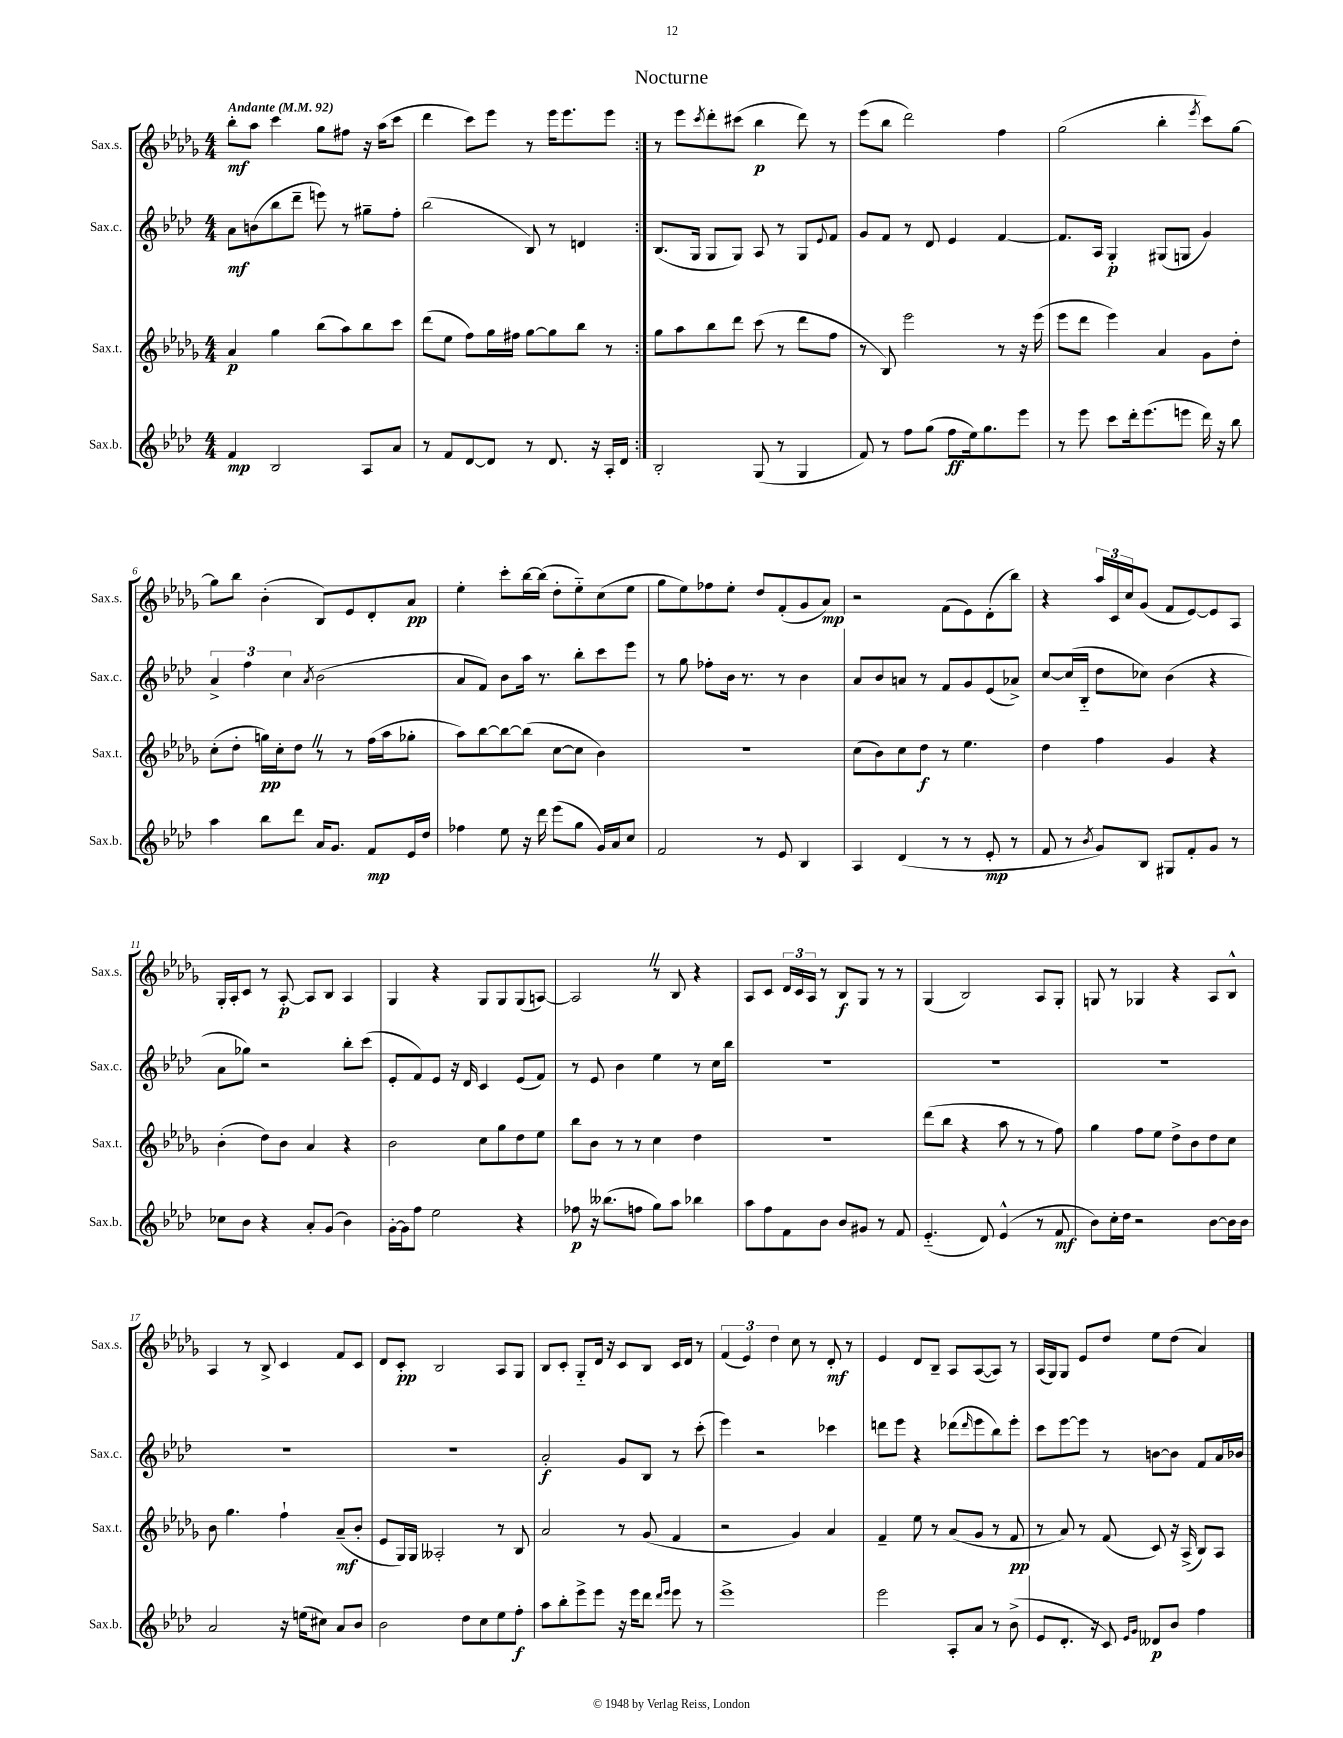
\header { title = "Nocturne" }
<<
\new StaffGroup <<
\new Staff = "s0" \with { instrumentName = "Sax.s." shortInstrumentName = "Sax.s." } {
    \clef treble \key des \major \numericTimeSignature \time 4/4 \tempo "Andante" 4 = 92
    \repeat volta 2 { bes''8-.\mf aes''8 c'''4 ges''8 fis''8 r16 aes''16( c'''8 |
    des'''4 c'''8) ees'''8 r8 ees'''16 ees'''8. ees'''8 | }
    r8 ees'''8 \acciaccatura { c'''8 } des'''8-. cis'''8( bes''4\p des'''8) r8 |
    ees'''8( bes''8 des'''2) f''4 |
    ges''2( bes''4-. \acciaccatura { ees'''8 } c'''8) ges''8~ |
    ges''8 bes''8 bes'4-.( bes8) ees'8 des'8-. aes'8\pp |
    ees''4-. c'''8-. bes''16~ bes''16( des''8-. ees''8-_) c''8( ees''8 |
    ges''8 ees''8) fes''8 ees''8-. des''8 f'8-.( ges'8 aes'8\mp) |
    r2 f'8( ees'8) des'8-.( bes''8) |
    r4 \tuplet 3/2 { aes''16 c'16 c''16 } ges'8( f'8 ees'8~) ees'8 aes8 |
    ges16-. aes16-. c'8 r8 aes8~-.\p aes8 bes8 aes4 |
    ges4 r4 ges8 ges8 ges8( a8~) |
    a2 \once \override BreathingSign.text = \markup { \musicglyph "scripts.caesura.straight" } \breathe r8 bes8 r4 |
    aes8 c'8 \tuplet 3/2 { des'16 c'16 aes16 } r8 bes8\f ges8 r8 r8 |
    ges4( bes2) aes8 ges8-. |
    g8 r8 ges4 r4 aes8 bes8-^ |
    aes4 r8 bes8-> c'4 f'8 c'8 |
    des'8 c'8-.\pp bes2 aes8 ges8 |
    bes8 c'8-. ges8-_ des'16 r16 c'8 bes8 c'16 des'16 r8 |
    \tuplet 3/2 { f'4( ees'4) des''4 } c''8 r8 des'8-.\mf r8 |
    ees'4 des'8 bes8-- aes8 aes8~( aes8) r8 |
    aes16( ges16) ges8 ees'8 des''8 ees''8 des''8( aes'4) \bar "|." |
}
\new Staff = "s1" \with { instrumentName = "Sax.c." shortInstrumentName = "Sax.c." } {
    \clef treble \key aes \major \numericTimeSignature \time 4/4
    \repeat volta 2 { aes'8\mf b'8( bes''8 des'''8-- e'''8) r8 gis''8-- f''8-. |
    bes''2( bes8) r8 d'4 | }
    bes8.( g16 g8 g8) aes8 r8 g8 \appoggiatura { ees'8 } f'8 |
    g'8 f'8 r8 des'8 ees'4 f'4~ |
    f'8. aes16 g4-.\p gis8( g8 g'4) |
    \tuplet 3/2 { aes'4-> f''4 c''4 } \acciaccatura { aes'8 } bes'2( |
    aes'8 f'8) bes'8 aes''16 r8. bes''8-. c'''8 ees'''8 |
    r8 g''8 fes''8-. bes'16 r8. r8 bes'4 |
    aes'8 bes'8 a'8 r8 f'8 g'8 ees'8( aes'8->) |
    c''8~ c''16( bes16-_ des''8 ces''8) bes'4( r4 |
    aes'8 ges''8) r2 bes''8-. c'''8( |
    ees'8-. f'8) ees'8 r16 des'16 c'4 ees'8( f'8) |
    r8 ees'8 bes'4 ees''4 r8 c''16 bes''16 |
    R1 |
    R1 |
    R1 |
    R1 |
    R1 |
    aes'2-.\f g'8 bes8 r8 c'''8-.( |
    ees'''4) r2 ces'''4 |
    d'''8 ees'''8 r4 des'''8( \grace { des'''16 } ees'''8 bes''8) ees'''8-. |
    c'''8 ees'''8~ ees'''8 r8 b'8~ b'8 f'8 aes'16 bes'16 \bar "|." |
}
\new Staff = "s2" \with { instrumentName = "Sax.t." shortInstrumentName = "Sax.t." } {
    \clef treble \key des \major \numericTimeSignature \time 4/4
    \repeat volta 2 { aes'4\p ges''4 bes''8( aes''8) bes''8 c'''8 |
    des'''8( ees''8 f''8) ges''16 fis''16 ges''8~ ges''8 bes''8 r8 | }
    ges''8 aes''8 bes''8 des'''8 c'''8( r8 des'''8 f''8 |
    r8 bes8) ees'''2 r8 r16 ees'''16( |
    ees'''8 des'''8 ees'''4) aes'4 ges'8 des''8-. |
    c''8-.( des''8-. g''16\pp) c''16-. des''8 \once \override BreathingSign.text = \markup { \musicglyph "scripts.caesura.straight" } \breathe r8 r8 f''16( aes''16 ges''8-. |
    aes''8) bes''8~ bes''8~ bes''8( c''8~ c''8 bes'4) |
    R1 |
    c''8( bes'8) c''8 des''8\f r8 ees''4. |
    des''4 f''4 ges'4 r4 |
    bes'4-.( des''8) bes'8 aes'4 r4 |
    bes'2 c''8 ges''8 des''8 ees''8 |
    bes''8 bes'8 r8 r8 c''4 des''4 |
    R1 |
    des'''8( bes''8 r4 aes''8 r8 r8 f''8) |
    ges''4 f''8 ees''8 des''8-> bes'8 des''8 c''8 |
    bes'8 ges''4. f''4-! aes'8--\mf( bes'8-. |
    ees'8 ges16) ges16 aeses2-. r8 bes8 |
    aes'2 r8 ges'8( f'4 |
    r2 ges'4) aes'4 |
    f'4-- ees''8 r8 aes'8( ges'8 r8 f'8\pp |
    r8 aes'8) r8 f'8( c'8) r16 aes16->( bes8) aes8 \bar "|." |
}
\new Staff = "s3" \with { instrumentName = "Sax.b." shortInstrumentName = "Sax.b." } {
    \clef treble \key aes \major \numericTimeSignature \time 4/4
    \repeat volta 2 { f'4\mp bes2 aes8 aes'8 |
    r8 f'8 des'8~ des'8 r8 des'8. r16 aes16-. des'16 | }
    bes2-. g8( r8 g4 |
    f'8) r8 f''8 g''8( f''8\ff ees''16) g''8. ees'''8 |
    r8 ees'''8 c'''8 des'''16-. ees'''8.( e'''8 des'''16) r16 bes''8 |
    aes''4 bes''8 des'''8 aes'16 g'8. f'8\mp ees'16 des''16 |
    fes''4 ees''8 r16 des'''16 ees'''8( g''8 g'16) aes'16 c''8 |
    f'2 r8 ees'8 bes4 |
    aes4 des'4( r8 r8 ees'8-.\mp r8 |
    f'8 r8 \acciaccatura { bes'8 } g'8) bes8 gis8 f'8-. g'8 r8 |
    ces''8 bes'8 r4 aes'8-. g'8( bes'4) |
    g'16~-. g'16 f''8 ees''2 r4 |
    fes''8\p r16 beses''8.( f''8 g''8) aes''8 bes''4 |
    aes''8 f''8 f'8 bes'8 bes'8 gis'8 r8 f'8 |
    ees'4.-_( des'8) ees'4-^( r8 f'8\mf |
    bes'8) c''16-. des''16 r2 bes'8~ bes'16 bes'16 |
    aes'2 r16 e''16( cis''8) aes'8 bes'8 |
    bes'2 des''8 c''8 ees''8 f''8-.\f |
    aes''8 bes''8-. ees'''8-> ees'''8 r16 ees'''16 des'''8 \grace { des'''16 ees'''16 } ees'''8 r8 |
    ees'''1-> |
    ees'''2 aes8-. aes'8 r8 bes'8->( |
    ees'8 des'8.-. r16 c'8) \grace { ees'16 g'16 } deses'8\p bes'8 f''4 \bar "|." |
}
>>
>>
